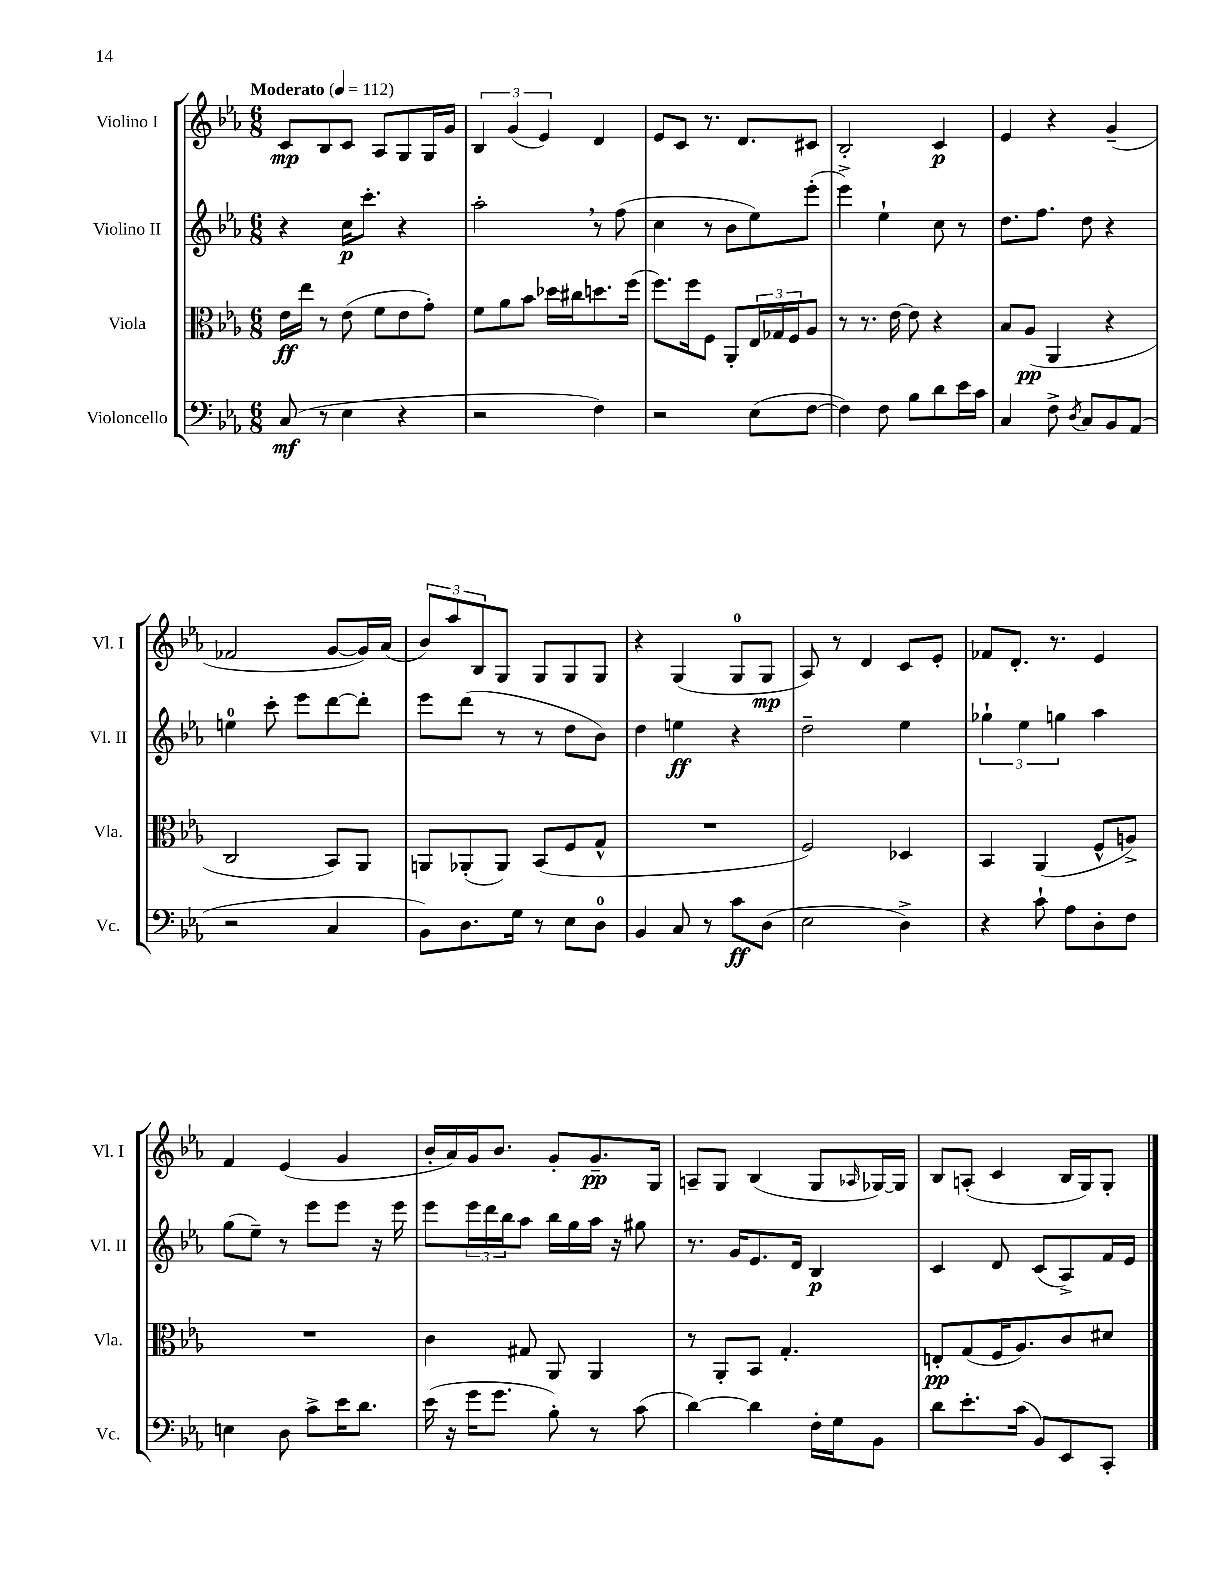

**kern	**dynam	**kern	**dynam	**kern	**dynam	**kern	**dynam
*part4	*part4	*part3	*part3	*part2	*part2	*part1	*part1
*staff4	*staff4	*staff3	*staff3	*staff2	*staff2	*staff1	*staff1
*I"Violoncello	*	*I"Viola	*	*I"Violino II	*	*I"Violino I	*
*I'Vc.	*	*I'Vla.	*	*I'Vl. II	*	*I'Vl. I	*
*clefF4	*	*clefC3	*	*clefG2	*	*clefG2	*
*k[b-e-a-]	*	*k[b-e-a-]	*	*k[b-e-a-]	*	*k[b-e-a-]	*
*M6/8	*	*M6/8	*	*M6/8	*	*M6/8	*
*MM112	*	*MM112	*	*MM112	*	*MM112	*
=1	=1	=1	=1	=1	=1	=1	=1
!	!	!	!	!	!	!LO:TX:a:B:t=Moderato	!
(8C/	mf	16e-\LL	ff	4r	.	8c/L	mp
.	.	16ee-\JJ	.	.	.	.	.
8r	.	8r	.	.	.	8B-/	.
4E-\	.	(8e-\	.	16cc\KL	p	8c/J	.
.	.	.	.	8.ccc'\J	.	.	.
.	.	8f\L	.	.	.	8A-/L	.
4r	.	8e-\	.	4r	.	8G/	.
.	.	8g'\J)	.	.	.	16G/L	.
.	.	.	.	.	.	16g/JJ	.
=2	=2	=2	=2	=2	=2	=2	=2
2r	.	8f\L	.	2aa-',\	.	6B-/	.
.	.	8a-\	.	.	.	.	.
.	.	.	.	.	.	(6g/	.
.	.	8b-\J	.	.	.	.	.
.	.	.	.	.	.	6e-/)	.
.	.	16dd-X\LL	.	.	.	.	.
.	.	16cc#X\J	.	.	.	.	.
4F\)	.	8.ddn\	.	8r	.	4d/	.
.	.	.	.	(8ff\	.	.	.
.	.	(16ff\Jk	.	.	.	.	.
=3	=3	=3	=3	=3	=3	=3	=3
2r	.	8.ff\L)	.	4cc\	.	8e-/L	.
.	.	.	.	.	.	8c/J	.
.	.	16ff\k	.	.	.	.	.
.	.	8F\J	.	8r	.	8.r	.
.	.	8AA-'/L	.	8b-\L	.	.	.
.	.	.	.	.	.	8.d/L	.
(8E-\L	.	24E-/L	.	8ee-\)	.	.	.
.	.	24G-X/	.	.	.	.	.
.	.	24F/J	.	.	.	.	.
[8F\J	.	8A-/J	.	(8eee-'\J	.	8c#X/J	.
=4	=4	=4	=4	=4	=4	=4	=4
4F\])	.	8r	.	4eee-^\)	.	2B-'/	.
.	.	8.r	.	.	.	.	.
8F\	.	.	.	4ee-`\	.	.	.
.	.	[16e-\	.	.	.	.	.
8B-\L	.	8e-\]	.	.	.	.	.
8d\	.	4r	.	8cc\	.	4c/	p
16e-\L	.	.	.	8r	.	.	.
16c\JJ	.	.	.	.	.	.	.
=5	=5	=5	=5	=5	=5	=5	=5
4C/	.	8B-/L	.	8.dd\L	.	4e-/	.
.	.	(8A-/J	pp	.	.	.	.
.	.	.	.	8.ff\J	.	.	.
8F^\	.	4AA-/	.	.	.	4r	.
8qD/	.	.	.	.	.	.	.
8C/L	.	.	.	8dd\	.	.	.
8BB-/	.	4r	.	4r	.	(4g~/	.
(8AA-/J	.	.	.	.	.	.	.
!!LO:LB:g=z
=6	=6	=6	=6	=6	=6	=6	=6
2r	.	2C/	.	4een\	.	2f-X/	.
.	.	.	.	8ccc'\	.	.	.
.	.	.	.	8eee-\L	.	.	.
4C/	.	8BB-/L)	.	[8ddd\	.	[8g/L	.
.	.	8AA-/J	.	8ddd'\J]	.	16g/L])	.
.	.	.	.	.	.	(16a-/JJ	.
=7	=7	=7	=7	=7	=7	=7	=7
8BB-\L)	.	8AAn/L	.	8eee-\L	.	12b-/L)	.
.	.	.	.	.	.	12aa-/	.
8.D\	.	(8AA-X'/	.	(8ddd\J	.	.	.
.	.	.	.	.	.	12B-/	.
.	.	8AA-/J)	.	8r	.	8G/J	.
16G\Jk	.	.	.	.	.	.	.
8r	.	(8BB-/L	.	8r	.	8G/L	.
8E-\L	.	8F/	.	8dd\L	.	8G/	.
8D\J	.	8G^^/J	.	8b-\J)	.	8G/J	.
=8	=8	=8	=8	=8	=8	=8	=8
4BB-/	.	2.r	.	4dd\	.	4r	.
8C/	.	.	.	4een\	ff	(4G/	.
8r	.	.	.	.	.	.	.
8c\L	ff	.	.	4r	.	8G/L	.
(8D\J	.	.	.	.	.	8G/J	mp
=9	=9	=9	=9	=9	=9	=9	=9
2E-\	.	2F/)	.	2dd~\	.	8A-/)	.
.	.	.	.	.	.	8r	.
.	.	.	.	.	.	4d/	.
4D^\)	.	4D-X/	.	4ee-\	.	8c/L	.
.	.	.	.	.	.	8e-'/J	.
=10	=10	=10	=10	=10	=10	=10	=10
4r	.	4BB-/	.	6gg-X`\	.	8f-X/L	.
.	.	.	.	.	.	8.d'/J	.
.	.	.	.	6ee-\	.	.	.
8c`\	.	(4AA-/	.	.	.	.	.
.	.	.	.	.	.	8.r	.
.	.	.	.	6ggn\	.	.	.
8A-\L	.	.	.	.	.	.	.
8D'\	.	8F^^/L	.	4aa-\	.	4e-/	.
8F\J	.	8An^/J)	.	.	.	.	.
!!LO:LB:g=z
=11	=11	=11	=11	=11	=11	=11	=11
4En\	.	2.r	.	(8gg\L	.	4f/	.
.	.	.	.	8ee-~\J)	.	.	.
8D\	.	.	.	8r	.	(4e-/	.
8c^\L	.	.	.	8eee-\L	.	.	.
16e-\K	.	.	.	8eee-\J	.	4g/	.
8.d\J	.	.	.	.	.	.	.
.	.	.	.	16r	.	.	.
.	.	.	.	16eee-\	.	.	.
=12	=12	=12	=12	=12	=12	=12	=12
(16e-\	.	4c\	.	8eee-\L	.	16b-'/LL	.
16r	.	.	.	.	.	16a-/)	.
16g\KL	.	.	.	24eee-\L	.	16g/J	.
.	.	.	.	24ddd\	.	.	.
8.g\J	.	.	.	.	.	8.b-/J	.
.	.	.	.	24bb-\J	.	.	.
.	.	8G#X/	.	8aa-\J	.	.	.
8B-'\)	.	8AA-/	.	16bb-\LL	.	8g'/L	.
.	.	.	.	16gg\	.	.	.
8r	.	4AA-/	.	16aa-\JJ	.	8.g~/	pp
.	.	.	.	16r	.	.	.
(8c\	.	.	.	8gg#X\	.	.	.
.	.	.	.	.	.	16G/Jk	.
=13	=13	=13	=13	=13	=13	=13	=13
[4d\)	.	8r	.	8.r	.	8An~/L	.
.	.	8AA-'/L	.	.	.	8G/J	.
.	.	.	.	16g/KL	.	.	.
4d\]	.	8BB-/J	.	8.e-/	.	(4B-/	.
.	.	4.G'/	.	.	.	.	.
.	.	.	.	16d/Jk	.	.	.
16F'\LL	.	.	.	4B-/	p	8G/L	.
16G\J	.	.	.	.	.	.	.
.	.	.	.	.	.	16qqA-X/	.
8BB-\J	.	.	.	.	.	[16G-X/L)	.
.	.	.	.	.	.	16G-/JJ]	.
=14	=14	=14	=14	=14	=14	=14	=14
8d\L	.	8En'/L	pp	4c/	.	8B-/L	.
8.e-'\	.	(8G/	.	.	.	(8An'/J	.
.	.	16F/K	.	8d/	.	4c/	.
(16c\Jk	.	8.A-/)	.	.	.	.	.
8BB-/L)	.	.	.	(8c/L	.	.	.
8EE-/	.	8c/	.	8A-^/)	.	16B-/LL	.
.	.	.	.	.	.	16G/J)	.
8CC'/J	.	8d#X/J	.	16f/L	.	8G'/J	.
.	.	.	.	16e-/JJ	.	.	.
==	==	==	==	==	==	==	==
*-	*-	*-	*-	*-	*-	*-	*-
